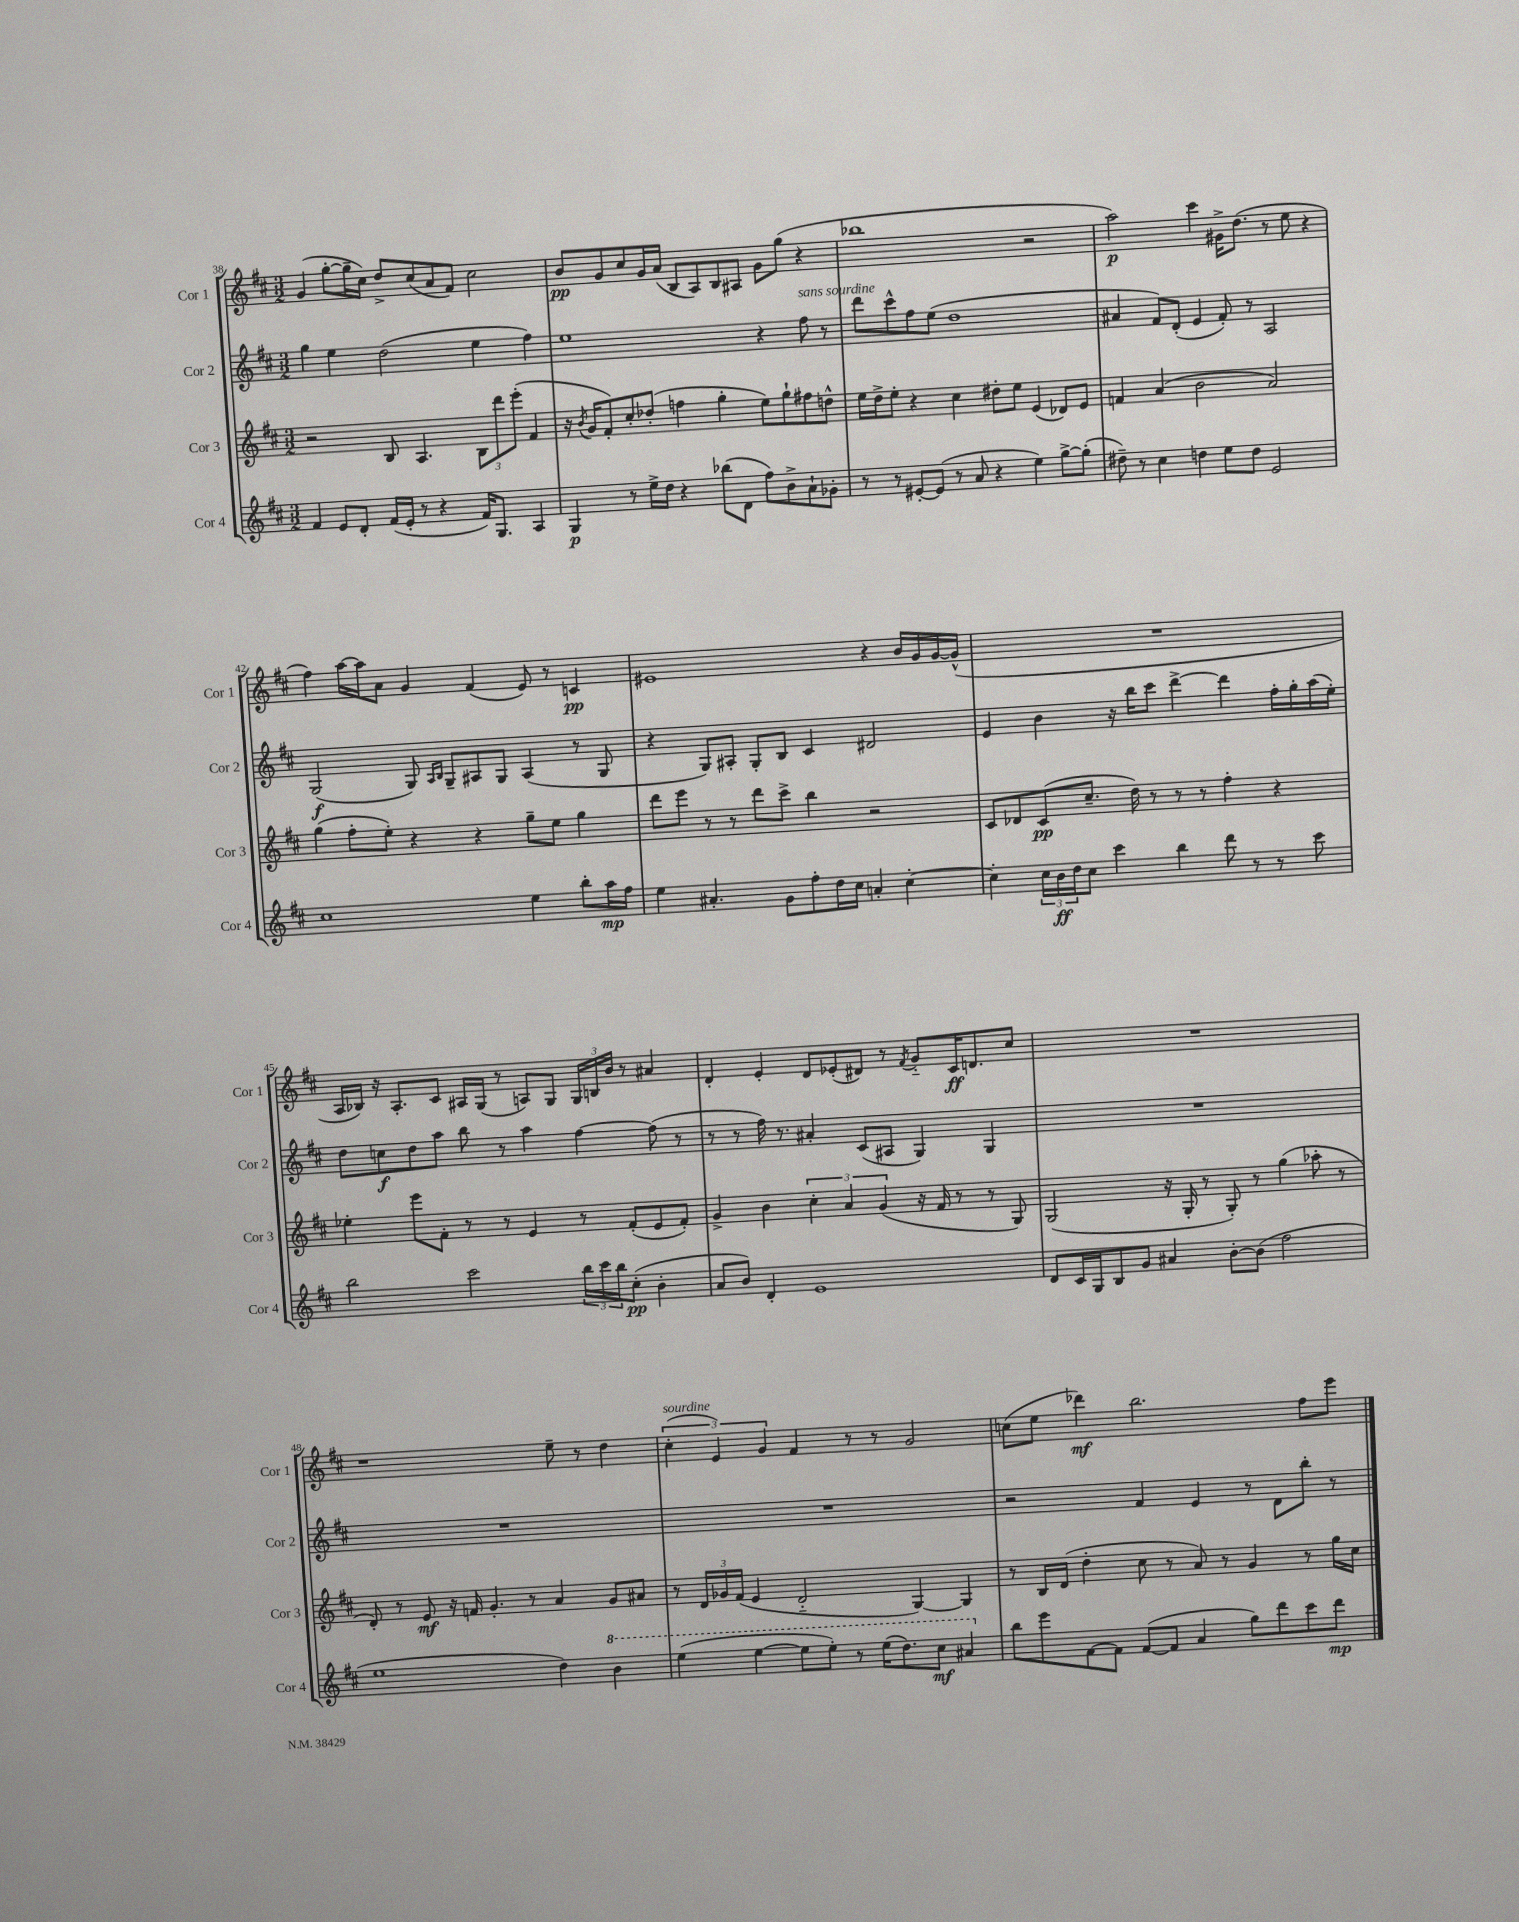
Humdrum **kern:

**kern	**kern	**kern	**kern
*staff4	*staff3	*staff2	*staff1
*clefG2	*clefG2	*clefG2	*clefG2
*k[f#c#]	*k[f#c#]	*k[f#c#]	*k[f#c#]
*M3/2	*M3/2	*M3/2	*M3/2
4f#	2r	4gg	(4g
8e	.	4ee	[8gg'
8d'	.	.	16gg~]
.	.	.	16cc#)
(16f#	8B	(2dd	8dd^
16e'	.	.	.
8r	4.A	.	(8cc#
4r	.	.	8a
.	.	.	8f#)
16f#)	12B	4ee	2cc#
8.G	.	.	.
.	12ddd	.	.
.	(12eee'	.	.
4A	4f#	4ff#)	.
=	=	=	=
4G	16r	1ee	8b
.	8qb	.	.
.	16g	.	.
.	8f#')	.	8g
8r	8cc#'	.	8cc#
16ee^	(8dd-'	.	16g
16dd	.	.	(16a
4r	4ff	.	8B
.	.	.	8A)
(8bb-	4gg'	.	8B
8d	.	.	8A#
8ff#)	8ee)	4r	8g
8b^	8gg`	.	(8gg
8a`	8ff#	8ff#	4r
8g-'	8dd^^	8r	.
=	=	=	=
8r	16ee	8ddd	1bb-
.	16dd^	.	.
8r	8ee'	8ccc#^^	.
[8e#'	4r	8ff#	.
(8e#]	.	(8ee	.
8r	4cc#	1dd	.
8a	.	.	.
4r	8dd#'	.	.
.	8ee	.	.
4ee)	(4e	.	2r
[8gg^	8d-)	.	.
(8gg']	8e	.	.
=	=	=	=
8dd#~)	4f	4a#	2aa)
8r	.	.	.
4cc#	(4a	8f#)	.
.	.	(8d'	.
4dd	2b	4e	4ccc#
8ee	.	8f#')	16g#^
.	.	.	(8.dd
8dd	.	8r	.
2e	2a)	2A	8r
.	.	.	8ee
.	.	.	4r
=	=	=	=
1cc#	(4gg	(2G	4ff#)
.	8ff#'	.	[16aa
.	.	.	16aa]
.	8ee')	.	8a
.	4r	8G)	4g
.	.	16qqA	.
.	.	16qqB	.
.	.	8G~	.
.	4r	8A#	(4f#
.	.	8G	.
4ee	8gg~	(4A#	8e)
.	8ee	.	8r
8bb'	4gg	8r	4c
16aa	.	8G	.
16ff#	.	.	.
=	=	=	=
4ee	8ddd	4r	1e#
.	8eee	.	.
4.a#'	8r	8G)	.
.	8r	8A#'	.
.	8ddd	8G'	.
8g	8ccc#^	8B	.
8ff#'	4bb	4c#	.
16dd	.	.	.
16cc#	.	.	.
4a'	2r	2d#	4r
[4cc#'	.	.	16b
.	.	.	16g
.	.	.	[16g
.	.	.	(16g^^]
=	=	=	=
4cc#']	8c#	4e	1.r
.	8d-	.	.
24cc#	(8c#	4b	.
24b	.	.	.
24dd	.	.	.
8cc#	8.cc#~	.	.
4ccc#	.	16r	.
.	16dd)	16bb	.
.	8r	8ccc#	.
4bb	8r	[4ddd^	.
.	8r	.	.
8ddd	4ff#'	4ddd]	.
8r	.	.	.
8r	4r	16ff#'	.
.	.	16gg'	.
8ccc#	.	(16aa	.
.	.	16ee')	.
=	=	=	=
2bb	4ee-'	8dd	16A
.	.	.	16B-)
.	.	8cc	16r
.	.	.	8.A'
.	8eee	8dd	.
.	8f#'	8aa	8c#
2ccc#	8r	8bb	16A#
.	.	.	(16G
.	8r	8r	8r
.	4e	4aa	8A)
.	.	.	8G
24bb	8r	[4ff#	24G
24ccc#	.	.	24B
24bb	.	.	24b
(8cc#'	(8f#'	.	8r
4b'	8e	(8ff#]	4a#
.	8f#')	8r	.
=	=	=	=
8a	4g^	8r	4d'
8b)	.	8r	.
4d'	4b	16ff#)	4e'
.	.	8.r	.
1e	6cc#'	4a#'	8d
.	.	.	(8e-'
.	6a	.	.
.	.	(8c#	8d#)
.	(6g	.	.
.	.	8A#	8r
.	.	.	8qf#
.	16r	4G)	8g'~
.	16f#	.	.
.	8r	.	16c#
.	.	.	8.d
.	8r	4G	.
.	8G)	.	8cc#
=	=	=	=
8d	(2G	1.r	1.r
16c#	.	.	.
16G	.	.	.
8B	.	.	.
8g	.	.	.
4a#	16r	.	.
.	16G'	.	.
.	8r	.	.
[8b'	8G')	.	.
(8b]	8r	.	.
2ff#	(4gg	.	.
.	8aa-'	.	.
.	8r	.	.
=	=	=	=
1ee	8d')	1.r	1r
.	8r	.	.
.	8e	.	.
.	16r	.	.
.	16f	.	.
.	4.g'	.	.
.	8r	.	.
4dd)	4a	.	8ee~
.	.	.	8r
4bb	8g	.	4dd
.	8a#	.	.
=	=	=	=
(4eee	8r	1.r	(6cc#'
.	24d	.	.
.	24g-	.	6e)
.	(24f#	.	.
[4eee	4e	.	.
.	.	.	6g
8eee]	2d'~	.	4f#
8eee')	.	.	.
8r	.	.	8r
(16eee	.	.	8r
8.ddd)	.	.	.
.	[4G)	.	2g
8ccc#	.	.	.
4aa#	4G]	.	.
=	=	=	=
8bb	8r	2r	(8cc
8eee	16B	.	8ee
.	(16d	.	.
[8f#	4dd'	.	4ddd-)
8f#]	.	.	.
([8f#	8cc#	4f#	2.bb
8f#]	8r	.	.
4a	8a)	4e	.
.	8r	.	.
8gg)	4g	8r	.
8ddd	.	8d	.
8ccc#	8r	8bb'	8ff#
8ddd	16gg	8r	8eee
.	16cc#	.	.
==	==	==	==
*-	*-	*-	*-
